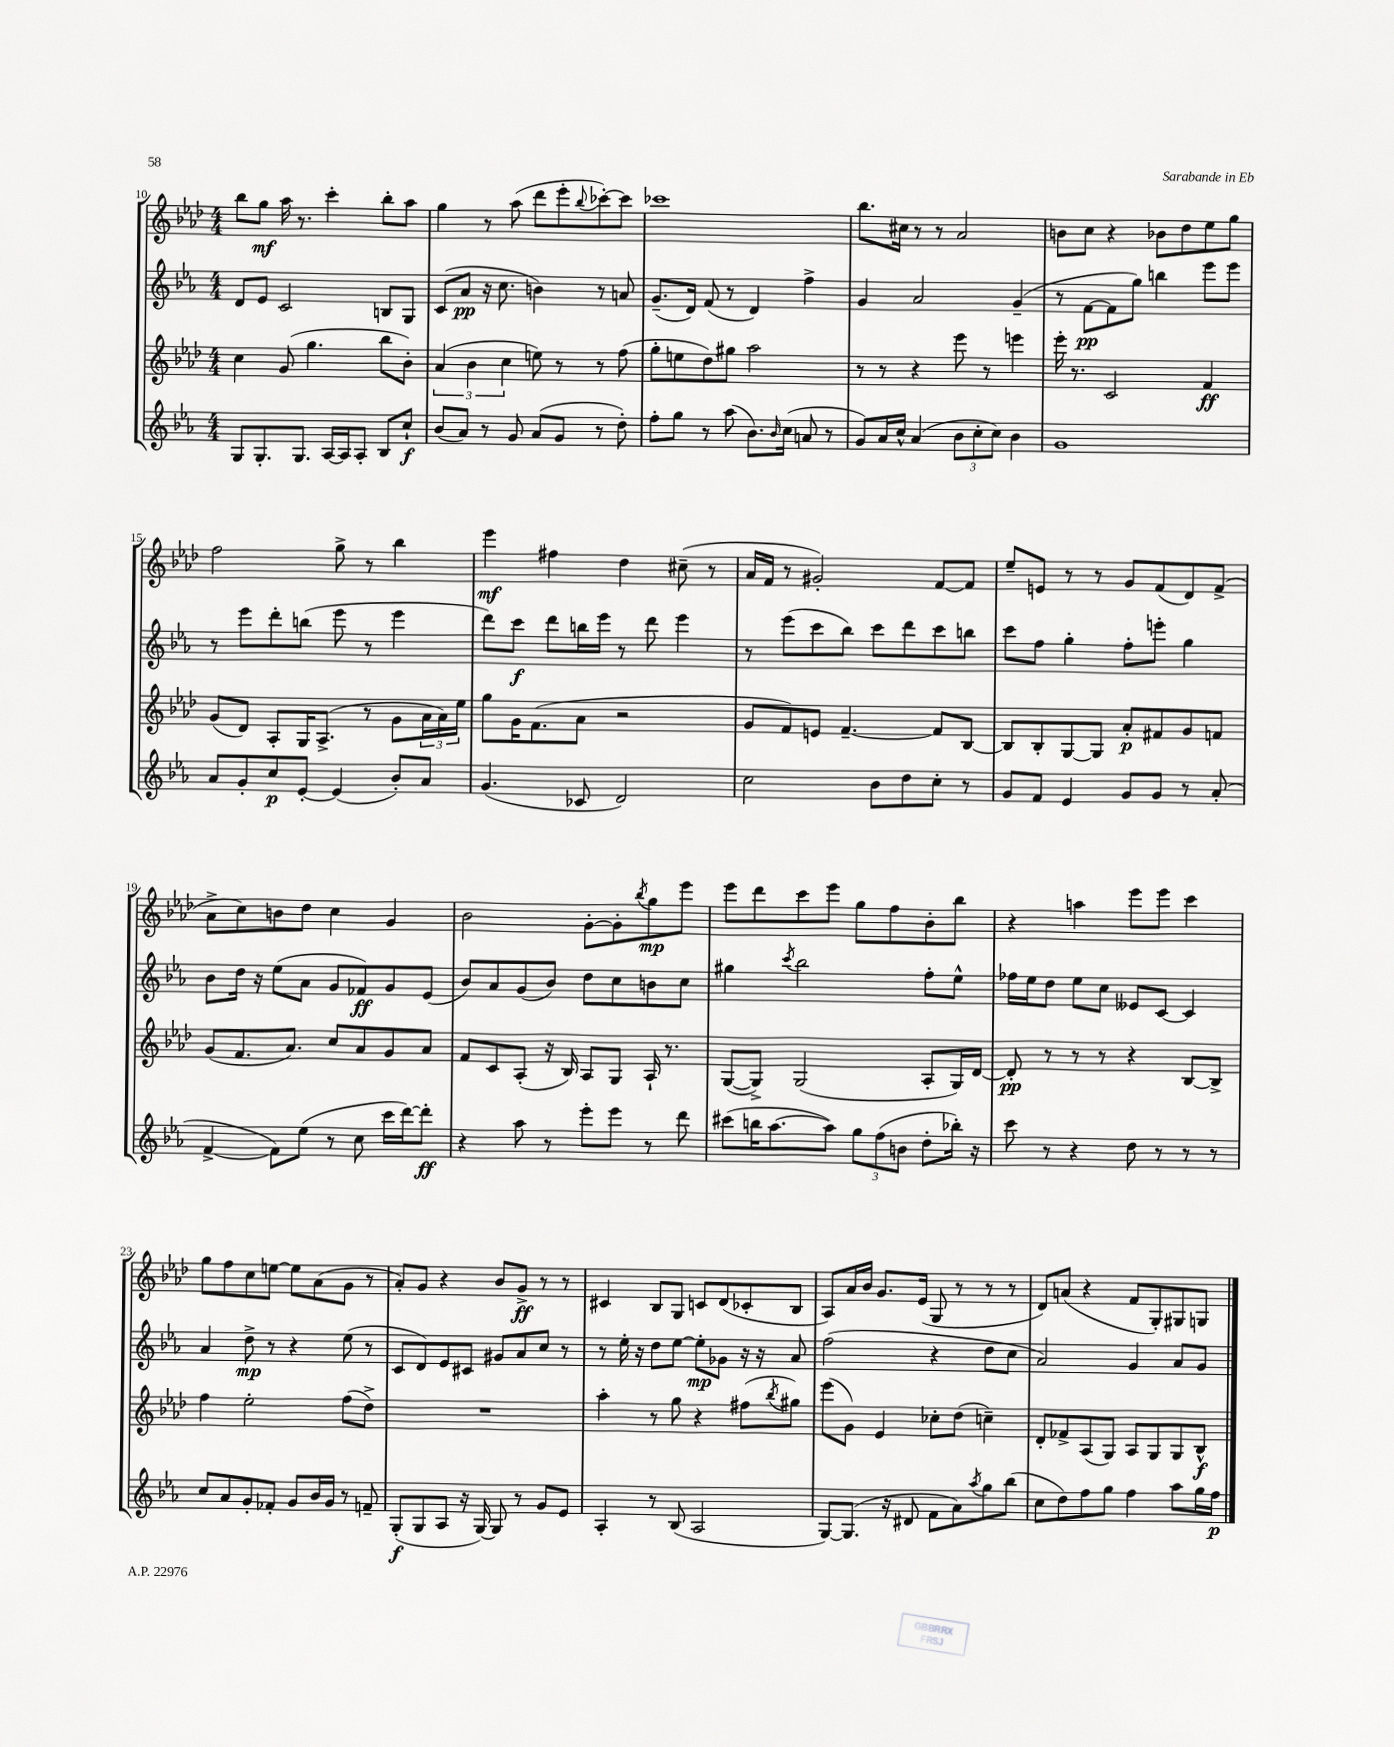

**kern	**dynam	**kern	**dynam	**kern	**dynam	**kern	**dynam
*part4	*part4	*part3	*part3	*part2	*part2	*part1	*part1
*staff4	*staff4	*staff3	*staff3	*staff2	*staff2	*staff1	*staff1
*clefG2	*	*clefG2	*	*clefG2	*	*clefG2	*
*k[b-e-a-]	*	*k[b-e-a-d-]	*	*k[b-e-a-]	*	*k[b-e-a-d-]	*
*M4/4	*	*M4/4	*	*M4/4	*	*M4/4	*
=10	=10	=10	=10	=10	=10	=10	=10
8G/L	.	4cc\	.	8d/L	.	8bb-\L	.
8.G'/	.	.	.	8e-/J	.	8gg\J	mf
.	.	(8g/	.	2c/	.	16aa-\	.
8.G/J	.	.	.	.	.	8.r	.
.	.	4.gg\	.	.	.	.	.
[16A-/LL	.	.	.	.	.	4ccc'\	.
16A-/J]	.	.	.	.	.	.	.
8A-'/J	.	.	.	.	.	.	.
8B-/L	.	8bb-\L	.	8Bn/L	.	8bb-'\L	.
8cc`/J	f	8b-'\J)	.	8G/J	.	8aa-\J	.
=11	=11	=11	=11	=11	=11	=11	=11
(8b-/L	.	(6a-/	.	(8c/L	.	4gg\	.
8a-/J)	.	.	.	8a-/J	pp	.	.
.	.	6b-\	.	.	.	.	.
8r	.	.	.	16r	.	8r	.
.	.	.	.	8.cc\	.	.	.
.	.	6cc\	.	.	.	.	.
8g/	.	.	.	.	.	(8aa-\	.
(8a-/L	.	8een\)	.	4bn\)	.	8ddd-\L	.
8g/J	.	8r	.	.	.	8eee-'\	.
.	.	.	.	.	.	8qqbb-/	.
8r	.	8r	.	8r	.	[8ccc-X'\)	.
8dd'\)	.	(8ff\	.	8an/	.	8ccc-\J]	.
=12	=12	=12	=12	=12	=12	=12	=12
8ff'\L	.	8gg'\L	.	(8.g~/L	.	1ccc-X	.
8gg\J	.	8een\	.	.	.	.	.
.	.	.	.	16d/Jk)	.	.	.
8r	.	8dd-\)	.	(8f/	.	.	.
(8aa-\	.	8gg#X\J	.	8r	.	.	.
8.b-\L)	.	2aa-\	.	4d/)	.	.	.
16qqb-/	.	.	.	.	.	.	.
(16cc\Jk	.	.	.	.	.	.	.
8an/	.	.	.	4ff^\	.	.	.
8r	.	.	.	.	.	.	.
=13	=13	=13	=13	=13	=13	=13	=13
8g/L)	.	8r	.	4g/	.	8.bb-\L	.
16a-/L	.	8r	.	.	.	.	.
16cc^^/JJ	.	.	.	.	.	16cc#X\Jk	.
(4a-/	.	4r	.	2a-/	.	8r	.
.	.	.	.	.	.	8r	.
12b-\L	.	8eee-\	.	.	.	2a-/	.
12cc'\	.	.	.	.	.	.	.
.	.	8r	.	.	.	.	.
12cc\J)	.	.	.	.	.	.	.
4b-\	.	4eeen\	.	(4g~/	.	.	.
=14	=14	=14	=14	=14	=14	=14	=14
1g	.	16eee-'\	.	8r	.	8bn\L	.
.	.	8.r	.	.	.	.	.
.	.	.	.	[8f\L	pp	8cc\J	.
.	.	2c/	.	8f\]	.	4r	.
.	.	.	.	8gg\J)	.	.	.
.	.	.	.	4bbn\	.	8b-X\L	.
.	.	.	.	.	.	8dd-\	.
.	.	4f/	ff	8eee-\L	.	8ee-\	.
.	.	.	.	8eee-\J	.	8gg\J	.
!!LO:LB:g=z
=15	=15	=15	=15	=15	=15	=15	=15
8a-/L	.	(8g/L	.	8r	.	2ff\	.
8g'/	.	8d-/J)	.	8eee-\L	.	.	.
8cc/	p	8A-'/L	.	8ddd'\	.	.	.
[8e-'/J	.	16G/K	.	(8bbn\J	.	.	.
.	.	(8.A-^/J	.	.	.	.	.
(4e-/]	.	.	.	8eee-\	.	8gg^\	.
.	.	8r	.	8r	.	8r	.
8b-'/L)	.	8g\L	.	4eee-\	.	4bb-\	.
8a-/J	.	24a-\L	.	.	.	.	.
.	.	24a-\)	.	.	.	.	.
.	.	24ee-\JJ	.	.	.	.	.
=16	=16	=16	=16	=16	=16	=16	=16
(4.g/	.	8gg\L	.	8ddd\L)	.	4eee-\	mf
.	.	16g\K	.	8ccc\J	f	.	.
.	.	(8.f\	.	.	.	.	.
.	.	.	.	8ddd\L	.	4ff#X\	.
8c-X/	.	8a-\J	.	16bbn\L	.	.	.
.	.	.	.	16eee-\JJ	.	.	.
2d/)	.	2r	.	8r	.	4dd-\	.
.	.	.	.	8ddd\	.	.	.
.	.	.	.	4eee-\	.	(8cc#X~\	.
.	.	.	.	.	.	8r	.
=17	=17	=17	=17	=17	=17	=17	=17
2cc\	.	8g/L	.	8r	.	16a-/LL	.
.	.	.	.	.	.	16f/JJ	.
.	.	8f/)	.	(8eee-\L	.	8r	.
.	.	8en/J	.	8ccc\	.	2g#X'/)	.
.	.	[4.f~/	.	8bb-\J)	.	.	.
8b-\L	.	.	.	8ccc\L	.	.	.
8dd\	.	.	.	8ddd\	.	.	.
8cc'\J	.	8f/L]	.	8ccc\	.	[8f/L	.
8r	.	[8B-/J	.	8bbn\J	.	8f/J]	.
=18	=18	=18	=18	=18	=18	=18	=18
8g/L	.	8B-/L]	.	8ccc\L	.	8ee-~/L	.
8f/J	.	8B-'/	.	8ff\J	.	8en/J	.
4e-/	.	[8G/	.	4gg'\	.	8r	.
.	.	8G/J]	.	.	.	8r	.
8g/L	.	8a-'/L	p	8ff'\L	.	8g/L	.
8g/J	.	8f#X/	.	8eeen'\J	.	(8f/	.
8r	.	8g/	.	4gg\	.	8d-/)	.
(8a-'/	.	8fn/J	.	.	.	(8f^/J	.
!!LO:LB:g=z
=19	=19	=19	=19	=19	=19	=19	=19
[4f^/	.	(8g/L	.	8b-\L	.	8a-^\L	.
.	.	8.f/	.	16dd\Jk	.	8cc\)	.
.	.	.	.	16r	.	.	.
8f\L])	.	.	.	(8ee-\L	.	8bn\	.
.	.	8.a-/J)	.	.	.	.	.
(8ee-\J	.	.	.	8a-\J	.	8dd-\J	.
8r	.	8cc/L	.	8g/L	.	4cc\	.
8cc\	.	8a-/	.	8f-X/)	ff	.	.
16ccc\LL	.	8g/	.	8g/	.	4g/	.
[16ddd\J)	.	.	.	.	.	.	.
8ddd'\J]	ff	8a-/J	.	(8e-/J	.	.	.
=20	=20	=20	=20	=20	=20	=20	=20
4r	.	8f/L	.	8b-/L)	.	2b-\	.
.	.	8c/	.	8a-/	.	.	.
8aa-\	.	(8A-'/J	.	(8g/	.	.	.
8r	.	16r	.	8b-/J)	.	.	.
.	.	16B-/)	.	.	.	.	.
8eee-'\L	.	8A-/L	.	8dd\L	.	[8g'\L	.
8eee-\J	.	8G/J	.	8cc\	.	8g'\]	.
.	.	.	.	.	.	8qbb-/	.
8r	.	16A-`/	.	8bn\	.	8gg\	mp
.	.	8.r	.	.	.	.	.
8ddd\	.	.	.	8cc\J	.	8eee-\J	.
=21	=21	=21	=21	=21	=21	=21	=21
(8ccc#X\L	.	([8G/L	.	4gg#X\	.	8eee-\L	.
16bbn\K	.	8G^/J])	.	.	.	8ddd-\	.
[8.aa-\	.	.	.	.	.	.	.
.	.	.	.	8qccc/	.	.	.
.	.	(2G/	.	2bb-\	.	8ccc\	.
8aa-\J])	.	.	.	.	.	8eee-\J	.
12gg\L	.	.	.	.	.	8gg\L	.
(12ff\	.	.	.	.	.	.	.
.	.	.	.	.	.	8ff\	.
12bn\J	.	.	.	.	.	.	.
8dd'\L	.	8A-'/L	.	8ff'\L	.	8b-'\	.
16bb-X'\Jk)	.	16G/L)	.	8ee-^^\J	.	8bb-\J	.
16r	.	[16d-/JJ	.	.	.	.	.
=22	=22	=22	=22	=22	=22	=22	=22
8ccc\	.	8d-'/]	pp	16ff-X\LL	.	4r	.
.	.	.	.	16ee-\J	.	.	.
8r	.	8r	.	8dd\J	.	.	.
4r	.	8r	.	8ee-\L	.	4aan\	.
.	.	8r	.	8cc\J	.	.	.
8dd\	.	4r	.	8e--X/L	.	8eee-\L	.
8r	.	.	.	[8c/J	.	8eee-\J	.
8r	.	[8B-/L	.	4c/]	.	4ccc\	.
8r	.	8B-^/J]	.	.	.	.	.
!!LO:LB:g=z
=23	=23	=23	=23	=23	=23	=23	=23
8cc/L	.	4ff\	.	4a-/	.	8gg\L	.
8a-/	.	.	.	.	.	8ff\	.
8g'/	.	2ee-'\	.	8dd^\	mp	8cc\	.
8f-X'/J	.	.	.	8r	.	[8een\J	.
8g/L	.	.	.	4r	.	8ee\L]	.
16b-/L	.	.	.	.	.	(8a-\	.
16g/JJ	.	.	.	.	.	.	.
8r	.	(8ff\L	.	(8ee-\	.	8g\J	.
8fn~/	.	8dd-^\J)	.	8r	.	8r	.
=24	=24	=24	=24	=24	=24	=24	=24
(8G'/L	f	1r	.	8c/L	.	8a-'/L)	.
8G/	.	.	.	8d/)	.	8g/J	.
8A-/J	.	.	.	8e-/	.	4r	.
16r	.	.	.	8c#X/J	.	.	.
[16G/)	.	.	.	.	.	.	.
8G/]	.	.	.	8g#X/L	.	8b-/L	.
8r	.	.	.	8a-/	.	8g^/J	ff
8g/L	.	.	.	8cc/J	.	8r	.
8e-/J	.	.	.	8r	.	8r	.
=25	=25	=25	=25	=25	=25	=25	=25
4A-'/	.	4aa-'\	.	8r	.	4c#X/	.
.	.	.	.	16ee-'\	.	.	.
.	.	.	.	16r	.	.	.
8r	.	8r	.	8dd\L	.	8B-/L	.
(8B-/	.	8gg\	.	[8ee-\J	.	8G/J	.
2A-/	.	4r	.	8ee-'\L]	mp	8cn/L	.
.	.	.	.	8g-X\J	.	(8d-/	.
.	.	(8ff#X\L	.	16r	.	8c-X'/	.
.	.	.	.	16r	.	.	.
.	.	8qbb-/	.	.	.	.	.
.	.	8gg#X\J)	.	8a-/	.	8B-/J	.
=26	=26	=26	=26	=26	=26	=26	=26
[8G/L)	.	(8eee-\L	.	(2ff\	.	8A-/L)	.
(8.G/J]	.	8g\J)	.	.	.	16a-/L	.
.	.	.	.	.	.	16b-/JJ	.
.	.	4e-/	.	.	.	8.g/L	.
16r	.	.	.	.	.	.	.
8d#X/	.	.	.	.	.	.	.
.	.	.	.	.	.	(16e-/Jk	.
8f\L	.	8cc-X'\L	.	4r	.	8G/	.
8a-\)	.	(8dd-\J	.	.	.	8r	.
8qaa-/	.	.	.	.	.	.	.
8gg\	.	4ccn~\)	.	8dd\L	.	8r	.
(8bb-\J	.	.	.	8cc\J	.	8r	.
=27	=27	=27	=27	=27	=27	=27	=27
8cc\L	.	8d-'/L	.	2a-/)	.	8d-/L)	.
8dd\)	.	8f-X^/	.	.	.	(8an/J	.
8ff\	.	(8A-/	.	.	.	4r	.
8gg\J	.	8G/J)	.	.	.	.	.
4ff\	.	8A-/L	.	4g/	.	8f/L	.
.	.	8G/	.	.	.	8G'/)	.
8aa-\L	.	8G/	.	8a-/L	.	8G#X/	.
16gg\L	.	8B-^^/J	f	8g/J	.	8Gn/J	.
16ff\JJ	p	.	.	.	.	.	.
==	==	==	==	==	==	==	==
*-	*-	*-	*-	*-	*-	*-	*-
